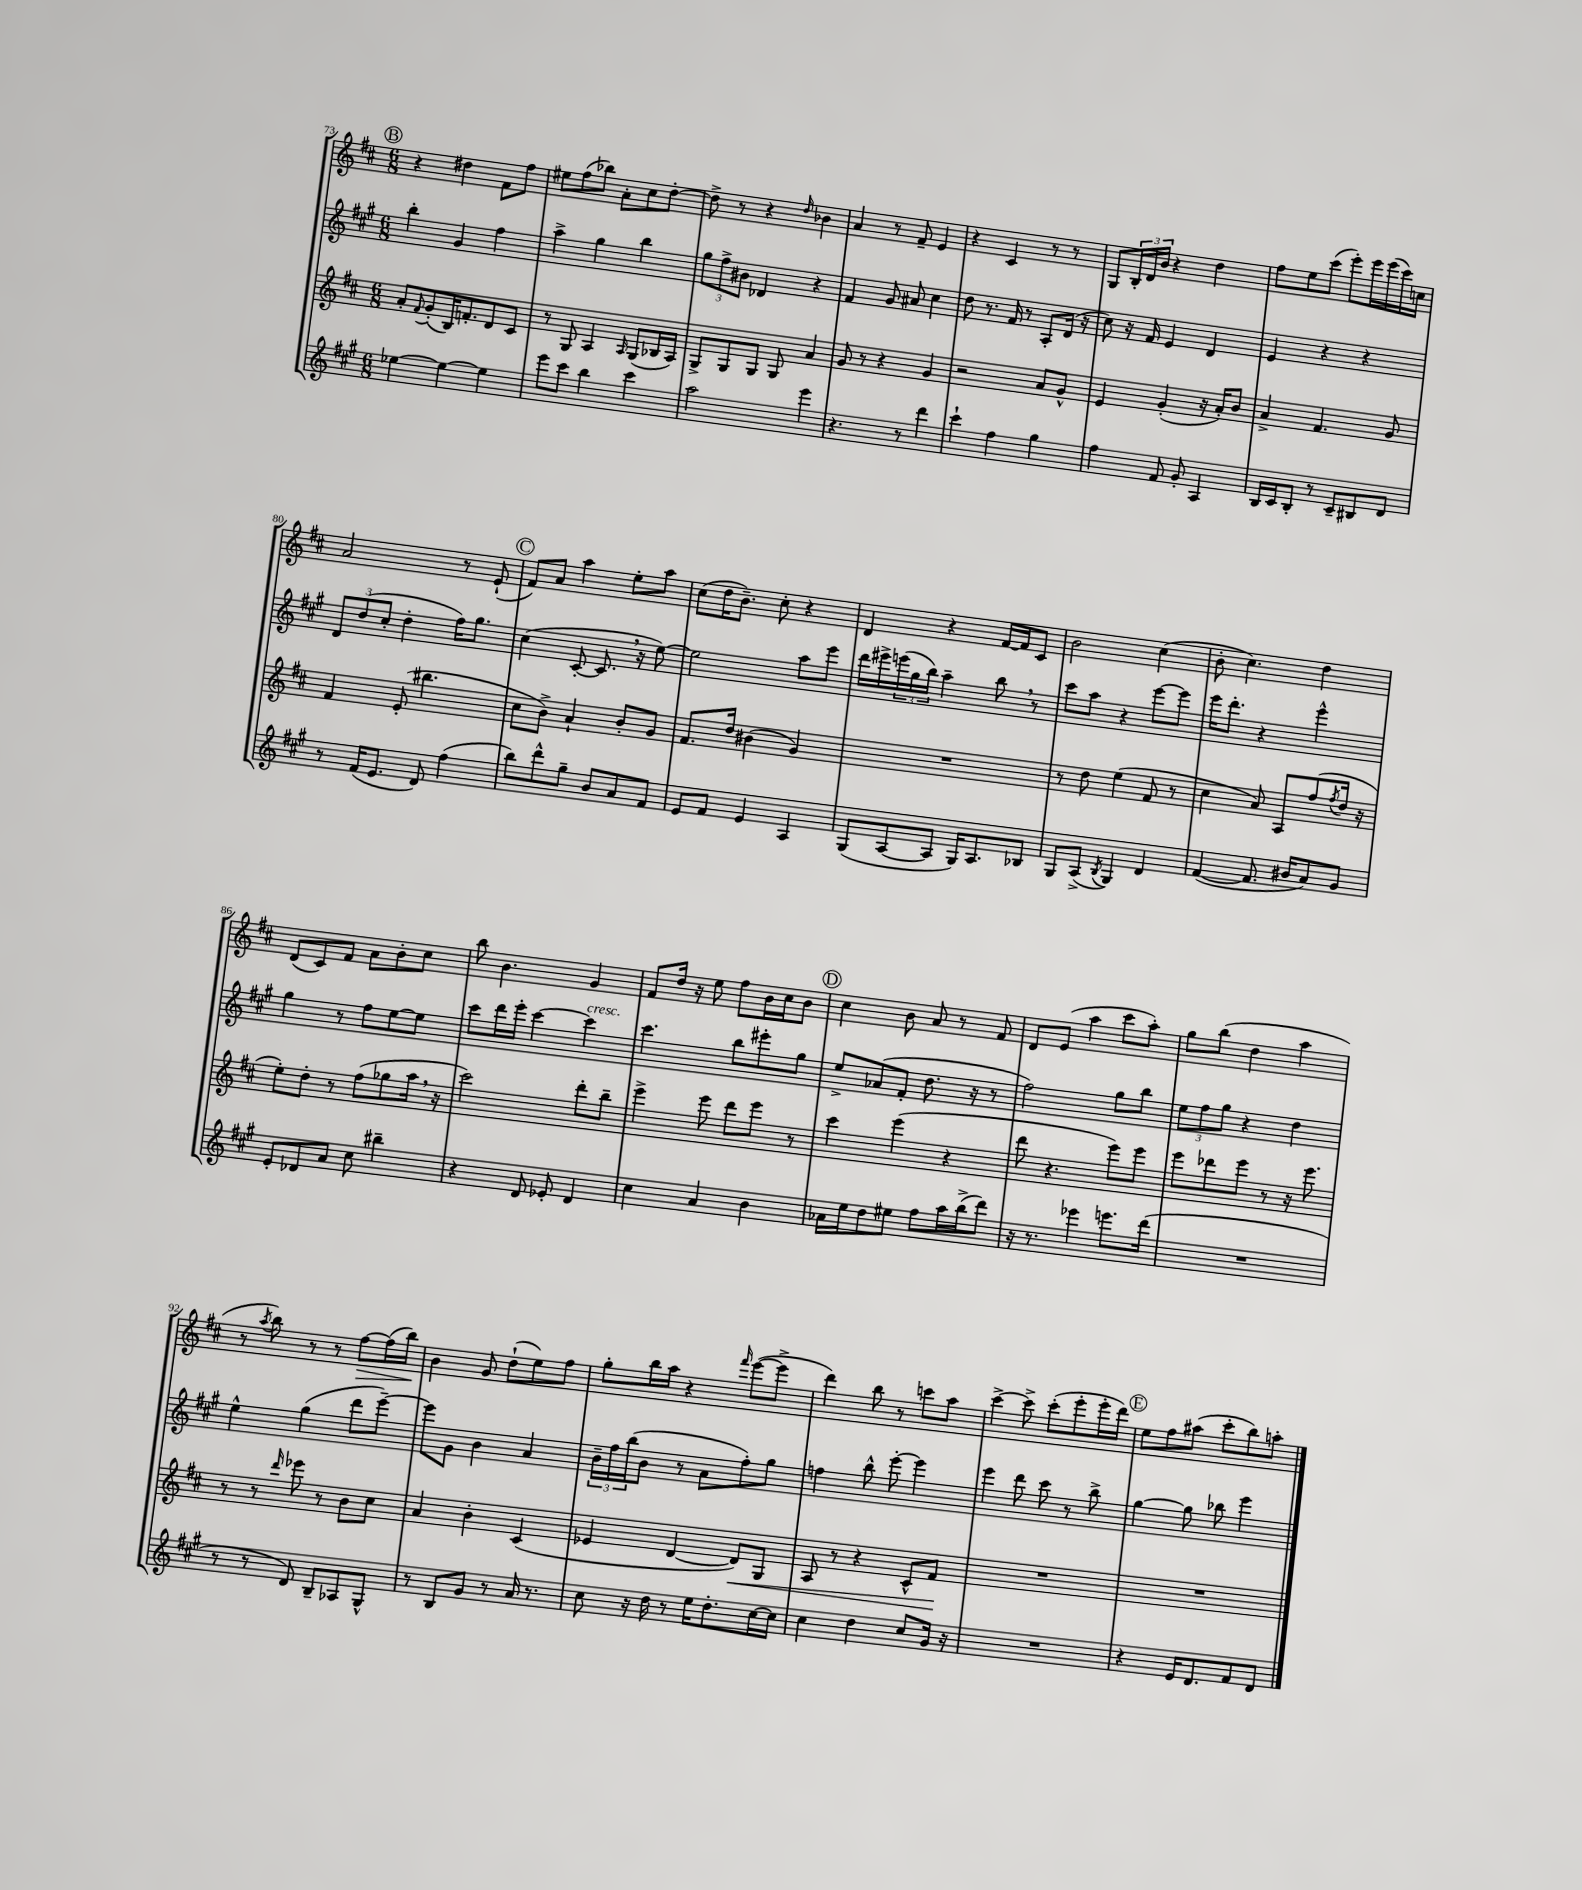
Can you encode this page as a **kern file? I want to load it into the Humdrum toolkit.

**kern	**kern	**kern	**kern
*staff4	*staff3	*staff2	*staff1
*clefG2	*clefG2	*clefG2	*clefG2
*k[f#c#g#]	*k[f#c#]	*k[f#c#g#]	*k[f#c#]
*M6/8	*M6/8	*M6/8	*M6/8
[4ee-	8a'	4bb'	4r
.	8qqf#	.	.
.	(8g'	.	.
4ee-_	16B)	4g#	4dd#
.	8.f'	.	.
4ee-]	8d	4ff#	8f#
.	8c#	.	8ff#
=	=	=	=
8eee	8r	4aa^	8ee#
8ccc#	8G	.	(8ff#
4bb	4A	4gg#	8bb-)
.	.	.	8a'
.	16qqA	.	.
4ccc#	(8G	4bb	8cc#
.	16B-	.	[8dd'
.	16A)	.	.
=	=	=	=
2aa	8G^	12gg#	8dd^]
.	.	12ff#^	.
.	8G	.	8r
.	.	12b#	.
.	8G	4d-	4r
.	8G	.	.
.	.	.	16qqdd
4eee	4a	4r	4b-
=	=	=	=
4.r	8g	4f#	4a
.	8r	.	.
.	4r	8g#	8r
8r	.	8a#	8f#~
4ddd	4g	4cc#	4e
=	=	=	=
4ccc#`	2r	8dd	4r
.	.	8.r	.
4ff#	.	.	4c#
.	.	16f#	.
.	.	8r	.
4gg#	8a	8A'	8r
.	8g^^	(16d	8r
.	.	16r	.
=	=	=	=
4ff#	4e	8cc#)	8G
.	.	16r	24B'
.	.	.	24d
.	.	16f#	.
.	.	.	24b
8f#	(4g'	4e	4r
8g#'	.	.	.
4A	16r	4d	4dd
.	16a')	.	.
.	8b	.	.
=	=	=	=
16B	4a^	4e	8ff#
16c#	.	.	.
8B'	.	.	8ee
8r	4.f#	4r	(8ccc#
8c#~	.	.	8eee')
8B#	.	4r	16eee
.	.	.	(16eee
8d	8g	.	16ccc#)
.	.	.	16cc
=	=	=	=
8r	4f#	12d	2a
.	.	(12dd	.
(16f#	.	.	.
.	.	12cc#'	.
8.e	.	.	.
.	(8e'	4dd'	.
8d)	4.bb#	.	.
(4ff#	.	16ff#)	8r
.	.	8.gg#	.
.	.	.	(8e`
=	=	=	=
8bb)	8cc#	(4cc#	8f#)
8ddd^^	8b^)	.	8a
8gg#~	4a`	[8c#'	4aa
8b	.	8.c#]	.
8a	8b'	.	8ee'
.	.	16r	.
8f#	8g	[8ee)	8aa
=	=	=	=
8e	8.f#	2ee]	(8cc#
8f#	.	.	16dd
.	16dd	.	8.b~)
4e	(4b#	.	.
.	.	.	8cc#'
4A	4g)	8aa	4r
.	.	8eee	.
=	=	=	=
(8G#	2.r	16ddd	4d
.	.	16eee#^	.
[8A	.	(24eee	.
.	.	24gg#	.
.	.	24bb)	.
8A]	.	4aa~	4r
16G#)	.	.	.
8.A	.	.	.
.	.	8bb	[16f#
.	.	.	16f#]
8B-	.	8r	8c#
=	=	=	=
8G#	8r	8ccc#	2b
(8A^	8dd	8aa	.
8qB	.	.	.
4G#)	(4ee	4r	.
4d	8f#	[8eee	(4cc#
.	8r	8eee]	.
=	=	=	=
([4f#	4cc#	16eee	8b'
.	.	8.ddd'	.
.	.	.	4.cc#)
8.f#]	8a)	4r	.
.	8A	.	.
16b#	.	.	.
8a)	(8ff#	4eee^^	4dd
.	8qff#	.	.
8g#	16dd	.	.
.	16r	.	.
=	=	=	=
8e'	8ee')	4gg#	(8d
8d-	8dd'	.	8c#)
8a	8r	8r	8f#
8cc#	(8ff#	8ff#	8a
4bb#~	8gg-	[8ee	8b'
.	16aa	8ee]	8cc#
.	16r	.	.
=	=	=	=
4r	2ccc#)	8ccc#	8bb
.	.	16ddd	4.b
.	.	16eee'	.
8d	.	[4ccc#	.
8e-'	.	.	.
4d	8ddd'	4ccc#]	4g
.	8bb~	.	.
=	=	=	=
4cc#	4eee^	4.ccc#	8f#
.	.	.	16dd
.	.	.	16r
4a	8eee	.	8ee
.	8ddd	8bb	8ff#
4b	8eee	8eee#'	16b
.	.	.	16cc#
.	8r	8gg#	8b
=	=	=	=
16a-	4ccc#	8ee^	4cc#
16ee	.	.	.
8dd	.	(8a-	.
8ee#	(4eee	8f#'	8b
8ff#	.	8.dd	8a
16aa	4r	.	8r
(16bb^	.	16r	.
8ddd)	.	8r	8f#
=	=	=	=
16r	8ddd	2ff#)	8d
8.r	.	.	.
.	4.r	.	(8e
4eee-	.	.	4aa
8.eee	8eee)	8gg#	8ccc#
.	8eee	8bb	8aa')
(16ddd	.	.	.
=	=	=	=
2.r	8eee	12ee	8gg
.	.	12ff#	.
.	8ddd-	.	(8bb
.	.	12gg#	.
.	8eee	4r	4dd
.	8r	.	.
.	16r	4dd	4aa
.	8.eee	.	.
=	=	=	=
8r	8r	4ee^^	8r
.	.	.	8qaa
8r	8r	.	8bb)
.	16qqddd	.	.
8d)	8eee-	(4gg#	8r
8B~	8r	.	8r
8A-	8b	8ddd	[8ff#
8G#^^	8cc#	[8eee~)	(16ff#]
.	.	.	16bb)
=	=	=	=
8r	4a	8eee]	4b
8B	.	8g#	.
8g#	4b'	4b	8g
8r	.	.	(8dd`
16a	(4c#	4a	8ee)
8.r	.	.	.
.	.	.	8ff#
=	=	=	=
8cc#	4e-	24b~	8gg'
.	.	24ff#	.
.	.	(24bb	.
16r	.	8b	16bb
16dd	.	.	16aa
8r	[4d	8r	4r
16ee	.	8a	.
8.dd'	.	.	.
.	.	.	16qqfff#
.	8d])	8ff#')	([8eee
[16cc#	8G	8gg#	8eee^]
16cc#]	.	.	.
=	=	=	=
4cc#	8A	4ff	4ddd)
.	8r	.	.
4dd	4r	8bb^^	8bb
.	.	[8eee'	8r
8cc#	8c#^^	4eee]	8ccc
16g#	8f#	.	8aa
16r	.	.	.
=	=	=	=
2.r	2.r	4eee	[4ccc#^
.	.	8ddd	8ccc#^]
.	.	8ccc#	(8ccc#'
.	.	8r	8eee'
.	.	8bb^	16eee'
.	.	.	16ddd)
=	=	=	=
4r	2.r	[4gg#	8ee
.	.	.	8ff#
16e	.	8gg#]	(8aa#
8.d	.	.	.
.	.	8bb-	8ccc#'
8f#	.	4eee	8bb)
8d	.	.	8aa'
==	==	==	==
*-	*-	*-	*-
